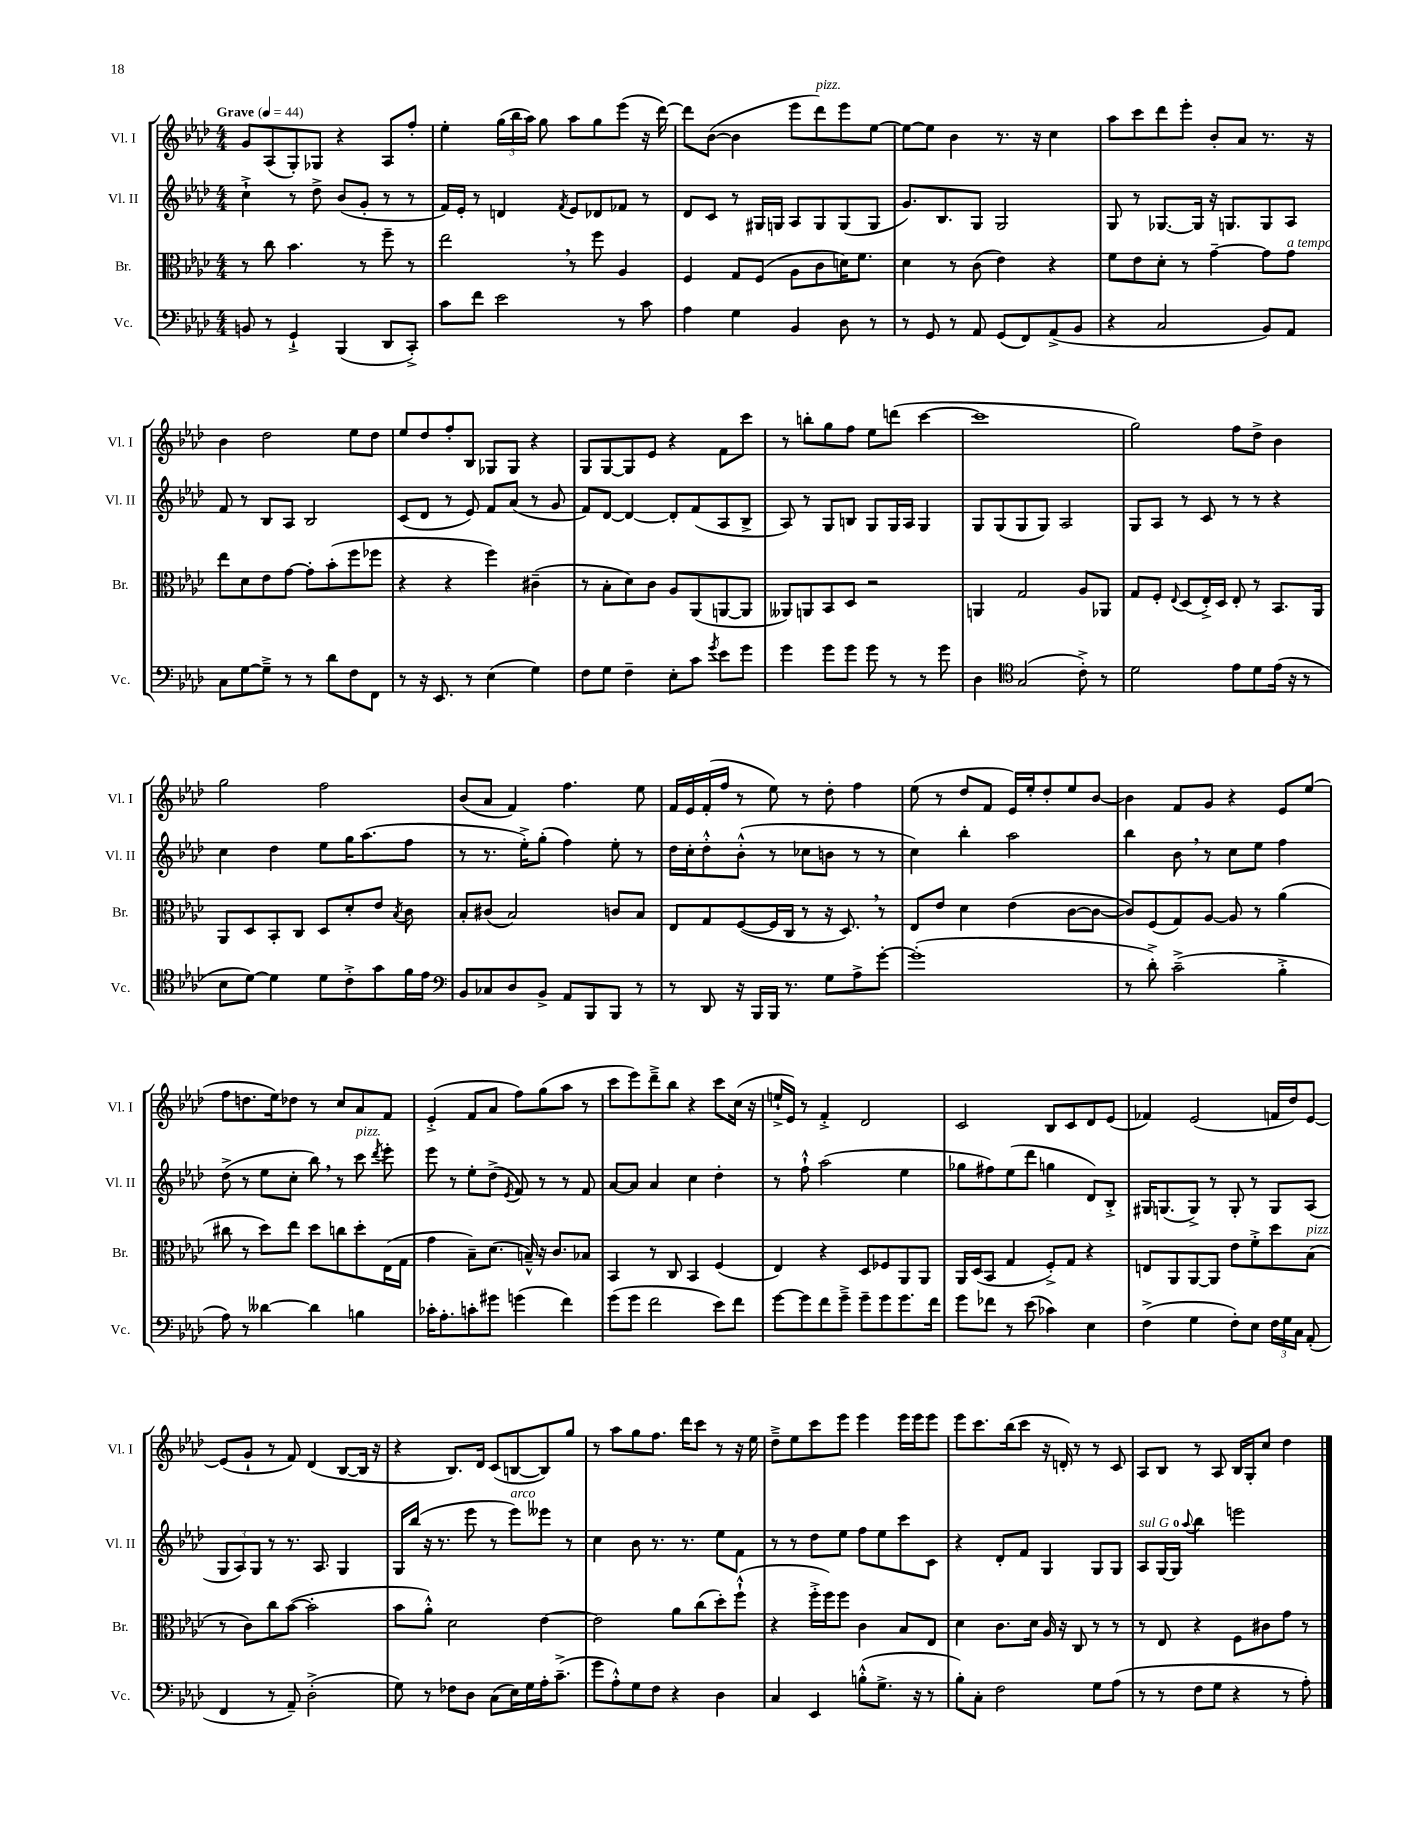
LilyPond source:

<<
\new StaffGroup <<
\new Staff = "s0" \with { instrumentName = "Vl. I" shortInstrumentName = "Vl. I" } {
    \clef treble \key aes \major \numericTimeSignature \time 4/4 \tempo "Grave" 4 = 44
    \autoBeamOff g'8[ aes8( g8-.) ges8] r4 aes8[ f''8]-. |
    ees''4-. \tuplet 3/2 { g''16[( bes''16 aes''16]) } g''8 aes''8[ g''8 ees'''8]( r16 des'''16~) |
    des'''8[ bes'8]~( bes'4 ees'''8[ des'''8^\markup { \italic "pizz." }) ees'''8 ees''8]~ |
    ees''8[~ ees''8] bes'4 r8. r16 c''4 |
    aes''8[ c'''8 des'''8 ees'''8]-. bes'8[-. aes'8] r8. r16 |
    bes'4 des''2 ees''8[ des''8] |
    ees''8[ des''8 f''8-. bes8] ges8[ ges8] r4 |
    g8[ g8~ g8 ees'8] r4 f'8[ c'''8] |
    r8 b''8[-. g''8 f''8] ees''8[ d'''8]( c'''4~ |
    c'''1 |
    g''2) f''8[ des''8]-> bes'4 |
    g''2 f''2 |
    bes'8[( aes'8] f'4) f''4. ees''8 |
    f'16[ ees'16 f'16-.( f''16] r8 ees''8) r8 des''8-. f''4 |
    ees''8( r8 des''8[ f'8] ees'16[) ees''16-. des''8-. ees''8 bes'8]~ |
    bes'4 f'8[ g'8] r4 ees'8[ ees''8]( |
    f''8[ d''8. ees''16) des''8] r8 c''8[ aes'8 f'8] |
    ees'4-.->( f'8[ aes'8] f''8[) g''8( aes''8] r8 |
    c'''8[ ees'''8) des'''8---> bes''8] r4 c'''8[ c''16]( r16 |
    e''16[-!-> ees'16]) r8 f'4-.-> des'2 |
    c'2 bes8[ c'8 des'8 ees'8]( |
    fes'4) ees'2( f'16[ des''16) ees'8]~ |
    ees'8[( g'8]-! r8 f'8) des'4( bes8[~ bes16] r16 |
    r4 bes8.[) des'16] c'8[( b8~ b8) g''8] |
    r8 aes''8[ g''8 f''8.] des'''16[ c'''8] r8 r16 ees''16 |
    des''8[---> ees''8 c'''8 ees'''8] ees'''4 ees'''16[ ees'''16 ees'''8] |
    ees'''8[ c'''8. bes''16( c'''8] r16 d'16-.) r8 r8 c'8 |
    aes8[ bes8] r8 aes8 bes16[ g16-. c''8] des''4 \bar "|." |
}
\new Staff = "s1" \with { instrumentName = "Vl. II" shortInstrumentName = "Vl. II" } {
    \clef treble \key aes \major \numericTimeSignature \time 4/4
    \autoBeamOff c''4-!-> r8 des''8-> bes'8[( g'8]-. r8 r8 |
    f'16[) ees'16]-. r8 d'4 \acciaccatura { f'8 } ees'8[ des'8 fes'8] r8 |
    des'8[ c'8] r8 gis16[ g16] aes8[ g8 g8( g8] |
    g'8.[) bes8. g8] g2 |
    g8 r8 ges8.[~ ges16] r16 g8.[ g8 aes8] |
    f'8 r8 bes8[ aes8] bes2 |
    c'8[( des'8] r8 ees'8) f'8[ aes'8]( r8 g'8 |
    f'8[) des'8]~ des'4~ des'8[-. f'8( aes8 bes8]-> |
    aes8) r8 g8[ b8] g8[ g16 aes16] g4 |
    g8[ g8( g8 g8]) aes2 |
    g8[ aes8] r8 c'8 r8 r8 r4 |
    c''4 des''4 ees''8[ g''16 aes''8.( f''8] |
    r8 r8. ees''16[-.->) g''8]-.( f''4) ees''8-. r8 |
    des''16[ c''16-. des''8-.-^ bes'8]-.-^( r8 ces''8[ b'8] r8 r8 |
    c''4) bes''4-. aes''2 |
    bes''4 bes'8 \breathe r8 c''8[ ees''8] f''4 |
    des''8->( r8 ees''8[ c''8]-. bes''8) \breathe r8 c'''8^\markup { \italic "pizz." } \acciaccatura { des'''8 } ees'''8-. |
    ees'''8 r8 ees''8[-. des''8]->( \acciaccatura { ees'8 } f'8) r8 r8 f'8 |
    aes'8[~ aes'8] aes'4 c''4 des''4-. |
    r8 f''8-!-^ aes''2( ees''4 |
    ges''8[ fis''8) ees''8( des'''8] g''4 des'8[) bes8]-.-> |
    gis16[ g8.( g8]->) r8 g8-. r8 g8[ aes8]( |
    \tuplet 3/2 { g8[ aes8) g8] } r8 r8. aes8. g4 |
    g16[ bes''16]( r16 r8. ees'''8 r8 ees'''8[^\markup { \italic "arco" }) eeses'''8] r8 |
    c''4 bes'8 r8. r8. ees''8[ f'8] |
    r8 r8 des''8[ ees''8] f''8[ ees''8 c'''8 c'8] |
    r4 des'8[-. f'8] g4 g8[ g8] |
    aes8[^\markup { \italic "sul G" } g16~ g16]-0 \appoggiatura { aes''8 } bes''4 e'''2 \bar "|." |
}
\new Staff = "s2" \with { instrumentName = "Br." shortInstrumentName = "Br." } {
    \clef alto \key aes \major \numericTimeSignature \time 4/4
    \autoBeamOff r8 c''8 bes'4. r8 f''8-- r8 |
    ees''2 \breathe r8 f''8 aes4 |
    f4 g8[ f8]( aes8[ c'8 d'16) f'8.] |
    des'4 r8 c'8( ees'4) r4 |
    f'8[ ees'8 des'8]-. r8 g'4~-- g'8[ g'8]^\markup { \italic "a tempo" } |
    ees''8[ des'8 ees'8 g'8]~ g'8[-. bes'8-.( f''8 fes''8] |
    r4 r4 f''4) cis'4--( |
    r8 bes8[-. des'8) c'8] aes8[ aes,8( a,8~ a,8] |
    aeses,8[) a,8 bes,8 des8] r2 |
    a,4 g2 aes8[ aes,8] |
    g8[ f8]-. \appoggiatura { ees8 } des8[( ees16-.->) des16] ees8-. r8 bes,8.[ aes,16] |
    aes,8[ des8 bes,8-. c8] des8[ des'8-. ees'8] \acciaccatura { bes8 } c'8 |
    bes8[-. cis'8]( bes2) c'8[ bes8] |
    ees8[ g8 f8~( f16 c16] r8 r16 des8.) \breathe r8 |
    ees8[ ees'8] des'4 ees'4( c'8[~ c'8]~ |
    c'8[) f8( g8) aes8]~ aes8 r8 aes'4( |
    cis''8 r8 des''8[) ees''8] des''8[ c''8 des''8-. ees16( g16] |
    g'4 bes8[--) des'8.]( b16---^) r16 c'8.[ bes8] |
    bes,4 r8 c8 bes,4 f4( |
    ees4) r4 des8[ fes8 aes,8 aes,8] |
    aes,16[ des16( bes,8] g4 f8[-.->) g8] r4 |
    e8[ aes,8 aes,8~ aes,8] ees'8[ f'8-.-> des''8 bes8]^\markup { \italic "pizz." }( |
    r8 c'8[) c''8 bes'8]~( bes'2-. |
    bes'8[ aes'8]-.-^) des'2 ees'4~ |
    ees'2 aes'8[ c''8( des''8-.) f''8]-!-^( |
    r4 f''16[-.-> f''16) f''8] c'4 bes8[ ees8] |
    des'4 c'8.[ des'16] aes16 r16 c8 r8 r8 |
    r8 ees8 r4 f8[ cis'8 g'8] r8 \bar "|." |
}
\new Staff = "s3" \with { instrumentName = "Vc." shortInstrumentName = "Vc." } {
    \clef bass \key aes \major \numericTimeSignature \time 4/4
    \autoBeamOff b,8 r8 g,4-!-> bes,,4( des,8[ c,8]-.->) |
    c'8[ f'8] ees'2 r8 c'8 |
    aes4 g4 bes,4 des8 r8 |
    r8 g,8 r8 aes,8 g,8[( f,8) aes,8->( bes,8] |
    r4 c2 bes,8[) aes,8] |
    c8[ g8~ g8]---> r8 r8 des'8[ f8 f,8] |
    r8 r16 ees,8. r8 ees4( g4) |
    f8[ g8] f4-- ees8[-. c'8] \acciaccatura { g'8 } ees'8[ g'8] |
    g'4 g'8[ g'8] g'8 r8 r8 g'8 |
    des4 \clef tenor g2( c'8-.->) r8 |
    des'2 ees'8[ des'8 ees'16]( r16 r8 |
    bes8[ des'8]~) des'4 des'8[ c'8-.-> g'8 f'16 ees'16] |
    \clef bass bes,8[ ces8 des8 bes,8]-> aes,8[ bes,,8 bes,,8] r8 |
    r8 des,8 r16 bes,,16[ bes,,16] r8. g8[ aes8-> g'8]~-. |
    g'1-.( |
    r8 des'8-.->) c'2--->( bes4-.-> |
    aes8) r8 deses'4~ deses'4 b4 |
    ces'16[-. aes8.-. c'8-. gis'8] g'4( f'4) |
    g'8[( g'8] f'2 ees'8[) f'8] |
    g'8[~ g'8 f'8 g'8]---> g'8[-- g'8 g'8. f'16] |
    g'8[ fes'8] r8 ees'8( ces'4) ees4 |
    f4->( g4 f8[-.) ees8] \tuplet 3/2 { f16[ g16 c16] } aes,8-.( |
    f,4 r8 aes,8--) des2-.->( |
    g8) r8 fes8[ des8] c8[( ees16) g16 aes16-. c'8.]--->( |
    g'8[ aes8-.-^) g8 f8] r4 des4 |
    c4 ees,4 b8[-.-^( g8.]-> r16 r8 |
    bes8[-.) c8]-. f2 g8[ aes8]( |
    r8 r8 f8[ g8] r4 r8 aes8-.) \bar "|." |
}
>>
>>
\layout { \context { \Score \remove "Bar_number_engraver" } }
